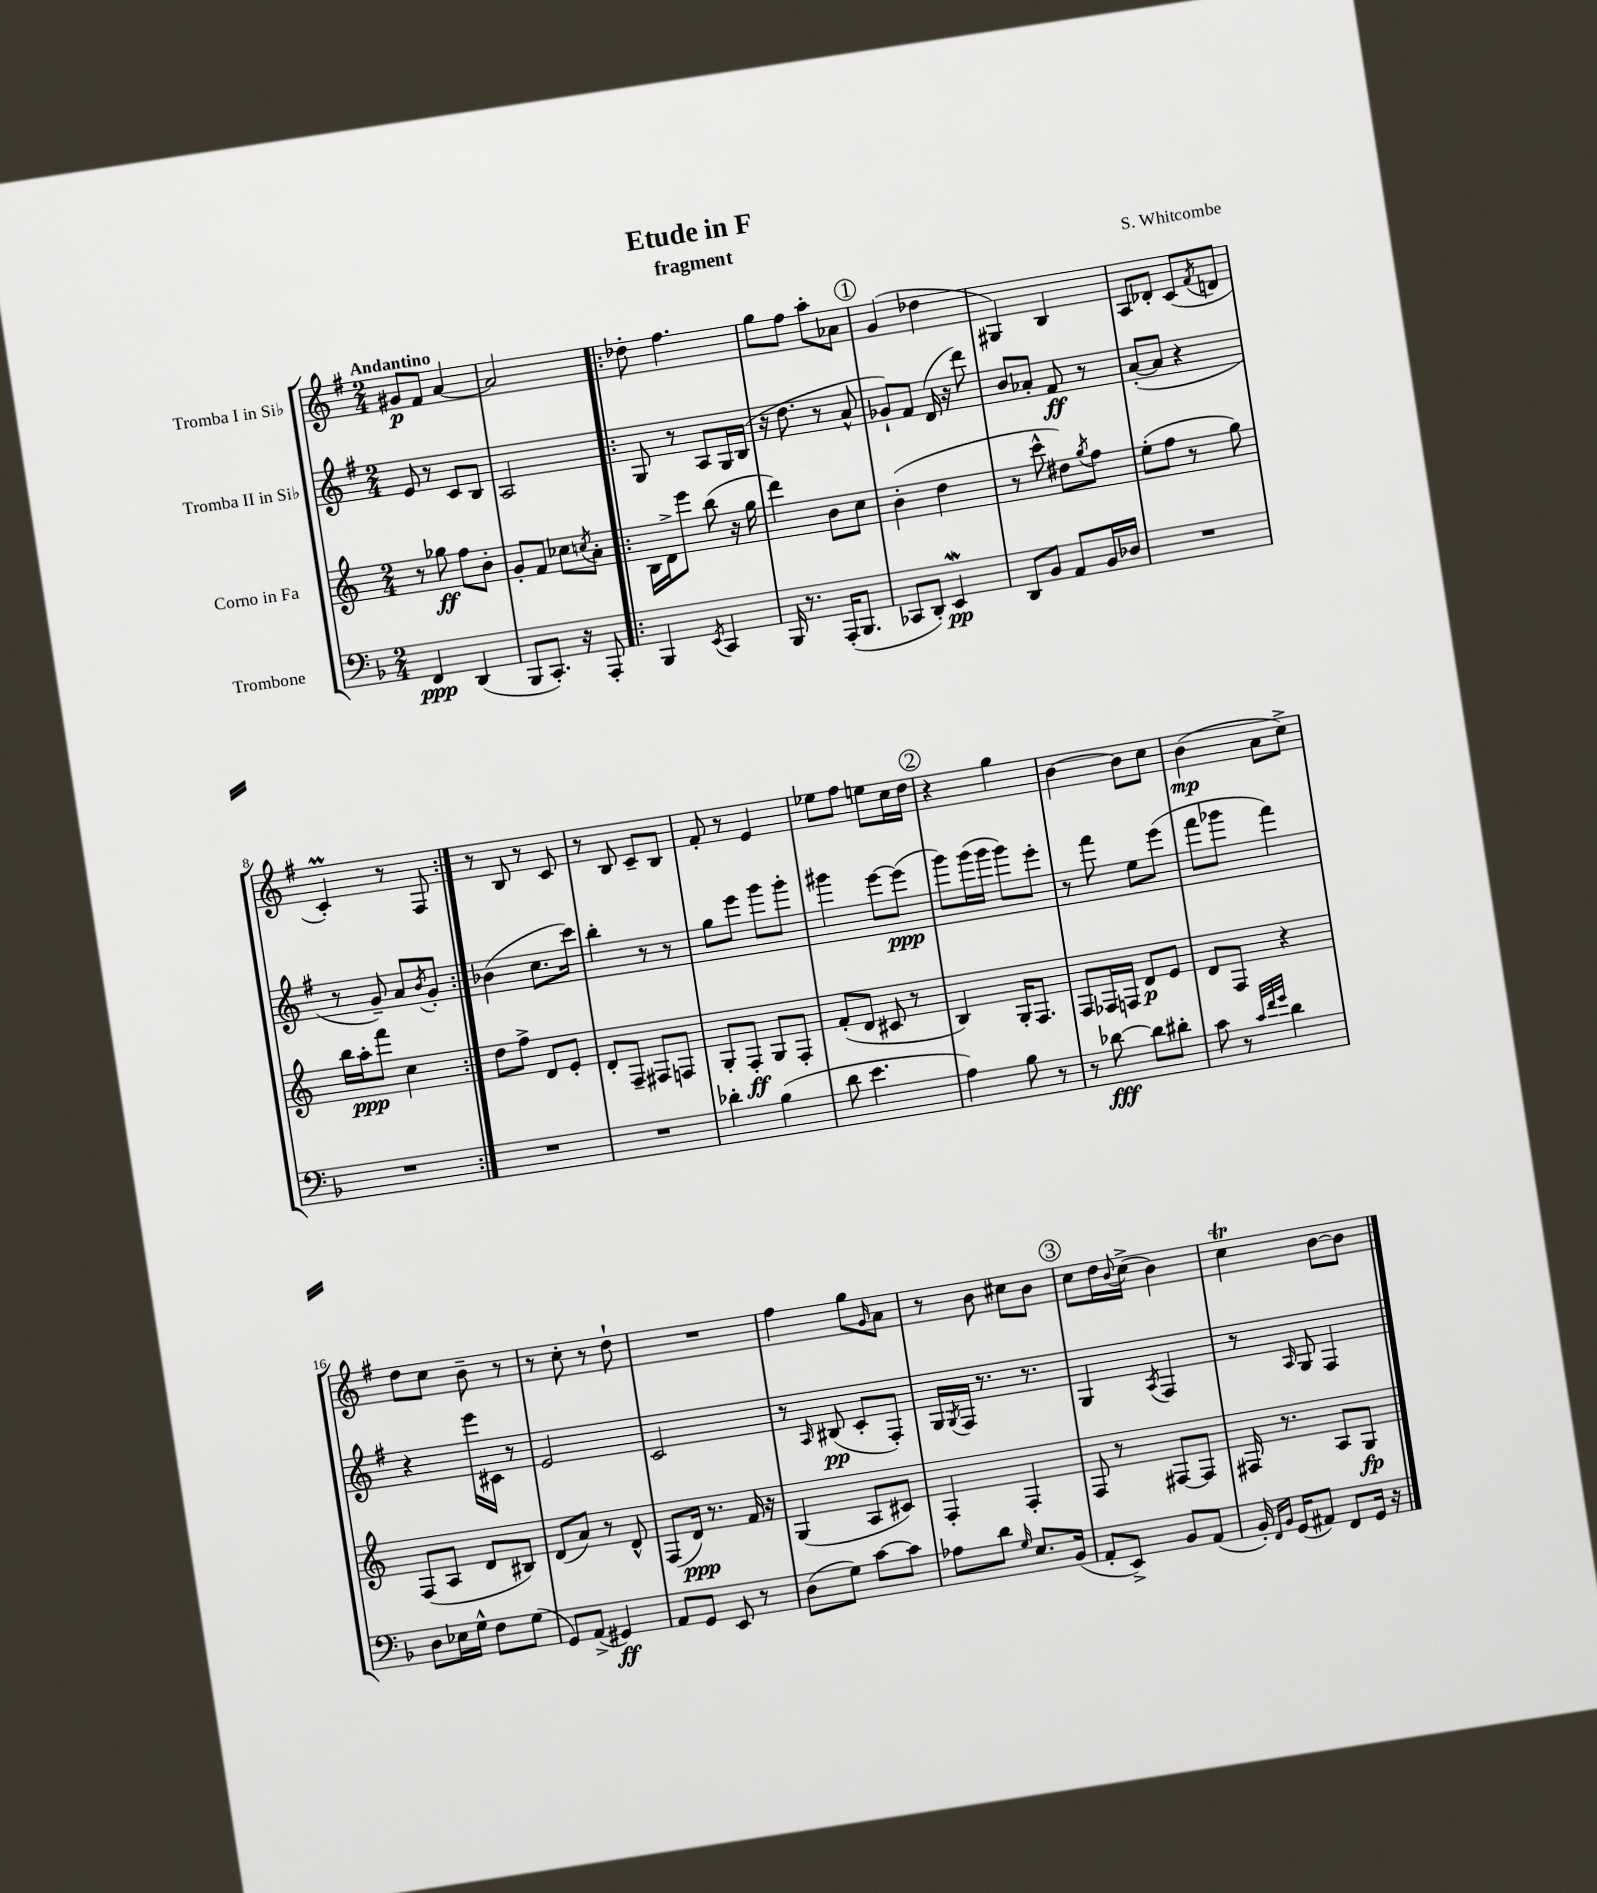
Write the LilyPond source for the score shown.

\header { title = "Etude in F" composer = "S. Whitcombe" subtitle = "fragment" }
<<
\new StaffGroup <<
\new Staff = "s0" \with { instrumentName = "Tromba I in Sib" } {
    \clef treble \key g \major \numericTimeSignature \time 2/4 \tempo "Andantino"
    gis'8\p fis'8 a'4~ |
    a'2 |
    \repeat volta 2 { des''8-. fis''4. |
    g''8 fis''8 a''8-. aes'8 |
    \mark \markup { \circle "1" } g'4( des''4 |
    gis4) b4 |
    a8 des'8-. c'8( \acciaccatura { fis'8 } d'8 |
    c'4-.\prall) r8 fis8 | }
    r8 b8 r8 c'8 |
    r8 b8 c'8-- b8 |
    fis'8-. r8 e'4 |
    ees''8 fis''8 e''8 c''16 d''16 |
    \mark \markup { \circle "2" } r4 g''4 |
    b'4~ b'8 c''8 |
    b'4\mp( a'8 c''8->) |
    d''8 c''8 b'8-- r8 |
    r8 c''8-. r8 d''8-! |
    R2 |
    fis''4 g''8 \grace { g'16 } a'8 |
    r8 b'8 cis''8 b'8 |
    \mark \markup { \circle "3" } c''8 d''16 \appoggiatura { b'8 } c''16->( b'4) |
    c''4\trill b'8~ b'8 \bar "|." |
}
\new Staff = "s1" \with { instrumentName = "Tromba II in Sib" } {
    \clef treble \key g \major \numericTimeSignature \time 2/4
    e'8 r8 c'8 b8 |
    a2 |
    \repeat volta 2 { g8 r8 a8 g16 b16( |
    r16 d''8. r8 a'8-^ |
    \mark \markup { \circle "1" } ges'8-!) fis'8 d'16( r16 d'''8) |
    b'8 aes'8-. fis'8\ff r8 |
    a'8~-.( a'8 r4 |
    r8 g'8--) a'8 \acciaccatura { b'8 } g'8-. | }
    bes'4( c''8. c'''16) |
    b''4-. r8 r8 |
    g''8 e'''8 g'''8 g'''8-. |
    gis'''4 e'''8~ e'''8\ppp( |
    \mark \markup { \circle "2" } g'''8) g'''16( g'''16 g'''8) e'''8-. |
    r8 fis'''8 e''8 e'''8( |
    fis'''8 ges'''8 fis'''4) |
    r4 e'''16 cis'16 r8 |
    e'2 |
    c'2 |
    r8 \grace { a16 } bis8\pp( c'8-. fis8-.) |
    g16 \acciaccatura { g8 } fis16 r8. r8. |
    \mark \markup { \circle "3" } g4 \acciaccatura { a8 } fis4 |
    r8 \grace { a16 } g8 fis4 \bar "|." |
}
\new Staff = "s2" \with { instrumentName = "Corno in Fa" } {
    \clef treble \key c \major \numericTimeSignature \time 2/4
    r8 ges''8\ff f''8 b'8-. |
    g'8-. f'8 ces''8 \acciaccatura { c''8 } a'8-. |
    \repeat volta 2 { b16 d'16-> e'''8 b''8( r16 g''16 |
    d'''4) b'8 c''8 |
    \mark \markup { \circle "1" } b'4-.( d''4 |
    r8 c'''8-^ dis''8) \acciaccatura { g''8 } f''8 |
    e''8-.( f''8 r8 g''8) |
    b''16 a''16-.\ppp f'''8 c''4 | }
    d''8 f''8-> d'8 e'8-. |
    d'8-. f8-- fis8 f8 |
    g8-. f8-.\ff g8 f8-. |
    f'8-.( d'8 cis'8 r8 |
    \mark \markup { \circle "2" } b4) g16-. f8. |
    f8 fes16 f16 d'8\p e'8 |
    d'8 f8 r4 |
    f8( a8 d'8 bis8) |
    d'8( a'8) r8 d'8-^ |
    f8( d'16\ppp) r8. f'16 r16 |
    g4( a8 cis'8) |
    f4-. f4-. |
    \mark \markup { \circle "3" } f8 r8 fis8~ fis8 |
    fis16 r8. a8 g8\fp \bar "|." |
}
\new Staff = "s3" \with { instrumentName = "Trombone" } {
    \clef bass \key f \major \numericTimeSignature \time 2/4
    f,4\ppp d,4( |
    bes,,8 c,8.-.) r16 a,,8-. |
    \repeat volta 2 { bes,,4 \acciaccatura { e,8 } c,4 |
    bes,,16 r8. a,,16-.( bes,,8. |
    \mark \markup { \circle "1" } ces,8 d,8-.) e,4\mordent\pp |
    d,8 bes,8 a,8 bes,16 des16 |
    R2 |
    R2 | }
    R2 |
    R2 |
    des'4-. bes4( |
    d'8 e'4. |
    \mark \markup { \circle "2" } a4) bes8 r8 |
    r8 des'8~\fff des'8 dis'8-. |
    c'8 r8 \grace { c'32 f'32 g'32 } d'4 |
    d8 ees16 g16-^ f8 g8( |
    g,8) a,8->( gis,4\ff) |
    a,8 g,8 e,8 r8 |
    d8( g8) c'8~ c'8 |
    aes8 d'8 \grace { g16 } e8. bes,16( |
    \mark \markup { \circle "3" } a,8-. e,8->) bes,8 a,8( |
    bes,16-.) \grace { f,16 bes,16 } g,16( ais,8) f,8 g,16 r16 \bar "|." |
}
>>
>>
